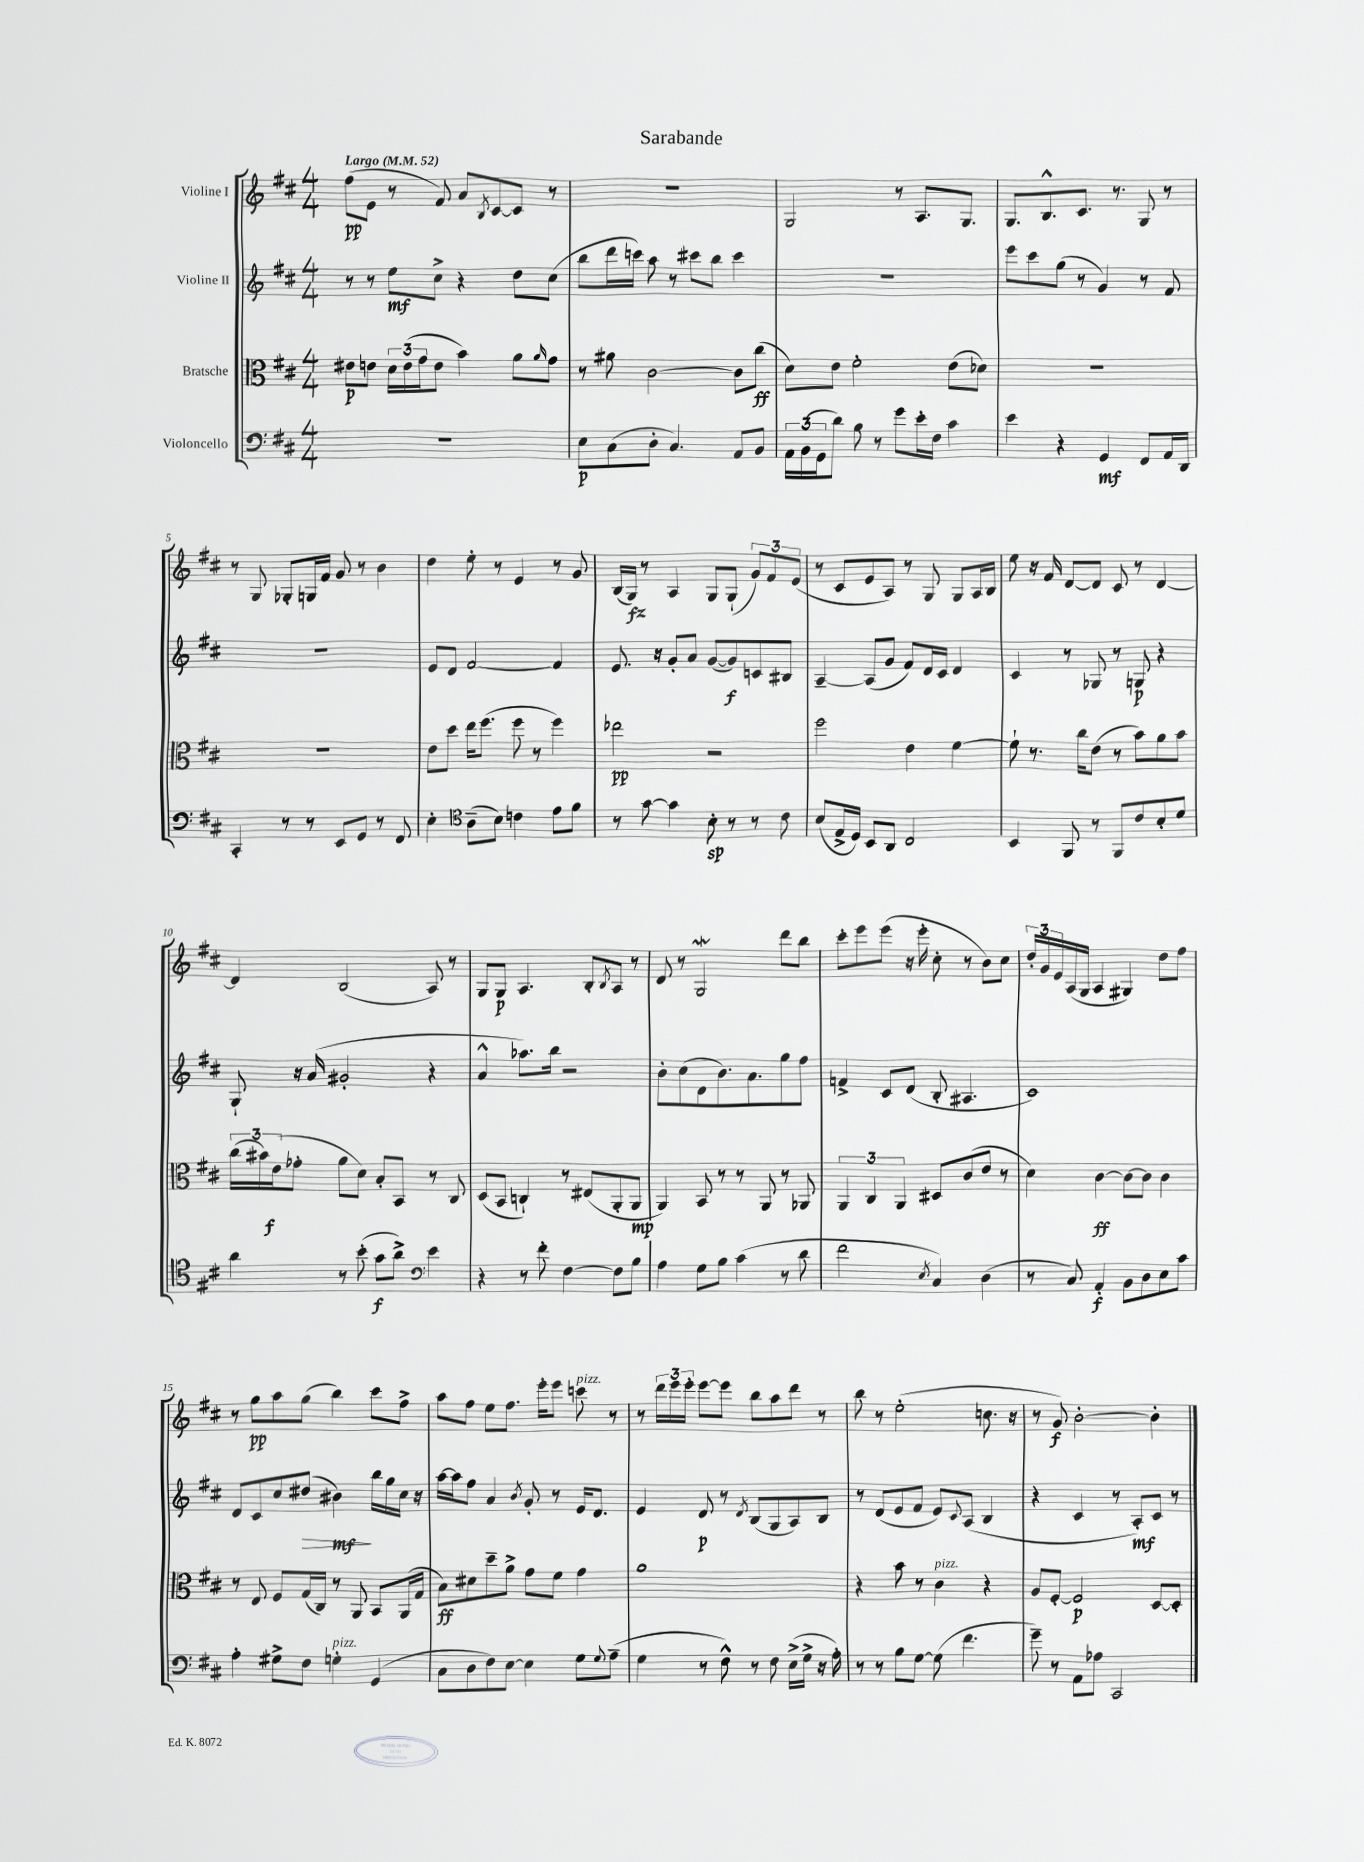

**kern	**kern	**kern	**kern
*staff4	*staff3	*staff2	*staff1
*clefF4	*clefC3	*clefG2	*clefG2
*k[f#c#]	*k[f#c#]	*k[f#c#]	*k[f#c#]
*M4/4	*M4/4	*M4/4	*M4/4
*MM52	*MM52	*MM52	*MM52
1r	8e#\L	8r	(8ff#\L
.	8e\J	8r	8e\J
.	24d\LL	8ee\L	8r
.	(24e\	.	.
.	24g\J	.	.
.	8e\J	8cc#^\J	8f#/)
.	4b\)	4r	8a/L
.	.	.	8qB/
.	.	.	[8c#/
.	8a\L	8dd\L	8c#/]J
.	16qqa/	.	.
.	8g\J	(8cc#\J	8r
=	=	=	=
8E\L	8r	8bb\L	1r
(8C#\	8a#\	16ddd\L	.
.	.	16ccc\JJ)	.
8D'\J	[2c#\	8aa\	.
4.C#/)	.	8r	.
.	.	8ccc#\L	.
.	.	8bb\J	.
8AA/L	8c#\]L	4ccc#\	.
8BB/J	(8cc#\J	.	.
=	=	=	=
24AA\LL	8d\L)	1r	2G/
(24BB\	.	.	.
24GG\J	.	.	.
8d\J)	8e\J	.	.
8B\	2f#'\	.	.
8r	.	.	.
8g\L	.	.	8r
16e'\L	.	.	8.A/L
16F#\JJ	.	.	.
4c#\	(8e\L	.	.
.	.	.	8.G/J
.	8d-\J)	.	.
=	=	=	=
4e\	1r	8eee\L	8.G/L
.	.	8ccc#\	.
.	.	.	8.B^^/
4r	.	(8gg\J	.
.	.	8r	8.c#/J
4GG/	.	4g/)	.
.	.	.	8.r
8FF#/L	.	8r	8G/
16AA/L	.	8f#/	8r
16DD/JJ	.	.	.
=	=	=	=
4CC#'/	1r	1r	8r
.	.	.	8G/
8r	.	.	8G-'/L
8r	.	.	16G/L
.	.	.	16f#/JJ
8EE/L	.	.	8g/
8GG/J	.	.	8r
8r	.	.	4b\
8FF#/	.	.	.
=	=	=	=
4E'\	8e\L	8e/L	4dd\
.	8dd\J	8d/J	.
*clefC4	*	*	*
(8A~\L	16ee\LK	[2f#/	8ee'\
.	(8.ff#\J	.	.
8B\J)	.	.	8r
4c\	8ff#\	.	4e/
.	8r	.	.
8e\L	4ff#\)	4f#/]	8r
8f#\J	.	.	8g/
=	=	=	=
8r	2ee-\	8.e/	(16B/LL
.	.	.	16G/JJ)
[8g\	.	.	8r
.	.	16r	.
4g\]	.	8g'/L	4A/
.	.	8a/J	.
8B'\	2r	([8g/L	8G/L
8r	.	8g/])	(8G`/J
8r	.	8c/	12g/L)
.	.	.	12f#/
8c#\	.	8B#/J	.
.	.	.	(12e/J
=	=	=	=
(8B/L	2ff#\	[4A~/	8r
16E^/L	.	.	8c#/L
16D/JJ)	.	.	.
8BB/L	.	(8A/]L	8e/
8AA/J	.	8g/J	8A/J)
2C#/	4e\	8f#/L)	8r
.	.	16d/L	8G/
.	.	16c#/JJ	.
.	[4f#\	4d/	8G/L
.	.	.	16A/L
.	.	.	16B/JJ
=	=	=	=
4BB/	8f#`\]	4c#/	8ee\
.	8.r	.	16r
.	.	.	16f#/
8FF#/	.	8r	[8d/L
.	16cc#\LK	.	.
8r	(8e\J	8G-/	8d/]J
8FF#/L	8r	8r	8c#/
8c#/	8b\L)	8G/	8r
8B'/	8a\	4r	[4d/
8d/J	8b\J	.	.
=	=	=	=
4a\	(24cc#\LL	8G`/	4d/]
.	24b#\)	.	.
.	(24e\J	.	.
.	8g-'\J	16r	.
.	.	(16a/	.
8r	8a\L	2g#'/	(2B/
(8b'\	8d\J)	.	.
8g\L	8B'/L	.	.
8a^\J)	8BB/J	.	.
*clefF4	*	*	*
4e\	8r	4r	8A/)
.	8C#/	.	8r
=	=	=	=
4r	(8D/L	4a^^/	8G/L
.	8BB/J	.	8G/J
8r	4C`/)	8.aa-\L)	4.A/
8f#'\	.	.	.
.	.	16bb\Jk	.
[4F#\	8r	2r	.
.	(8E#/L	.	8B'/L
.	.	.	8qB/
8F#\]L	8AA'/	.	8A/J
8B\J	8AA/J	.	8r
=	=	=	=
4A\	4AA/)	8b'\L	8d/
.	.	(8cc#\	8r
8G\L	8BB/	8d\	2G/
8B\J	8r	8.b\)	.
(4c#\	8r	.	.
.	.	8.a\	.
.	8AA/	.	.
8r	8r	8gg\	8ddd\L
8d\	8AA-/	8ff#\J	8bb\J
=	=	=	=
2f#\	6AA/	4f^/	8ccc#'\L
.	.	.	8eee\
.	6C#/	.	.
.	.	8c#/L	(8eee\J
.	6AA/	.	.
.	.	(8d/J	16r
.	.	.	16eee'\
8qE/	.	.	.
4C#/)	8D#/L	8B'/	8cc#'\
.	(8c#/	4.A#/	8r
(4D\	8e/J	.	8b\L)
.	8r	.	8cc#\J
=	=	=	=
8r	4d\)	1c#)	24dd'/LL
.	.	.	24g/
.	.	.	24e/
8C#/)	.	.	(16A/
.	.	.	16G/JJ
4AA'/	[4c#\	.	4A/
8BB\L	8c#\_L	.	4G#/)
8D\	8c#\]J	.	.
8E\	4c#\	.	8dd\L
8c#\J	.	.	8ff#\J
=	=	=	=
4A'\	8r	8d/L	8r
.	8E/	8c#/	8gg\L
8G#^\L	8F#/L	8cc#/	8aa\
8F#\J	(16G/L	(8dd#/J	(8gg\J
.	16C#/JJ)	.	.
4G'\	8r	4b#\)	4bb\)
.	8AA/	.	.
(4GG/	8BB/L	16bb\LL	8ccc#\L
.	.	16gg\	.
.	(16AA/L	16cc#\JJ	8ff#^\J
.	16G/JJ	16r	.
=	=	=	=
8C#\L	8B\L)	[16aa\LL	8aa\L
.	.	16aa\]J	.
8D\	8d#\	8ff#\J	8ff#\J
8F#\)	8dd~\	4a/	8ee\L
[8E\J	8a^\J	.	8.ff#\J
.	.	8qb/	.
4E\]	8g\L	8g'/	.
.	.	.	16eee'\LK
.	8f#\J	8r	8eee\J
8G\L	4g\	16e/LK	8ccc\
.	.	8.d/J	.
8qqG/	.	.	.
(8A~\J	.	.	8r
=	=	=	=
4G\	1a	4e/	8r
.	.	.	24ddd\LL
.	.	.	24eee\
.	.	.	24eee'\JJ
8r	.	8d/	[8eee\L
8F#^^\)	.	8r	8eee\]J
.	.	8qd/	.
8r	.	(8B/L	8bb\L
8F#\	.	8G/	8aa\
(16E^\LL	.	8A/)	8ddd\J
16G^\JJ	.	.	.
16r	.	8B/J	8r
16A'\)	.	.	.
=	=	=	=
8r	4r	8r	8bb\
8r	.	(8d/L	8r
8B\L	8b\	8e/	(2ee'\
[8G\J	8r	8f#/J	.
(8G\]	4c#\	8e/L)	.
.	.	8qqc#/	.
4.f#\	.	(8A/J	.
.	4r	4B/	8.cc\
.	.	.	16r
=	=	=	=
8g~\)	8A/L	4r	8r
8r	[8F#'/J	.	8g/)
8AA\L	2F#/]	4c#/	[2b'\
8A-\J	.	.	.
2CC#/	.	8r	.
.	.	8A'/L)	.
.	[8D/L	8c#/J	4b'\]
.	8D'/]J	8r	.
==	==	==	==
*-	*-	*-	*-
